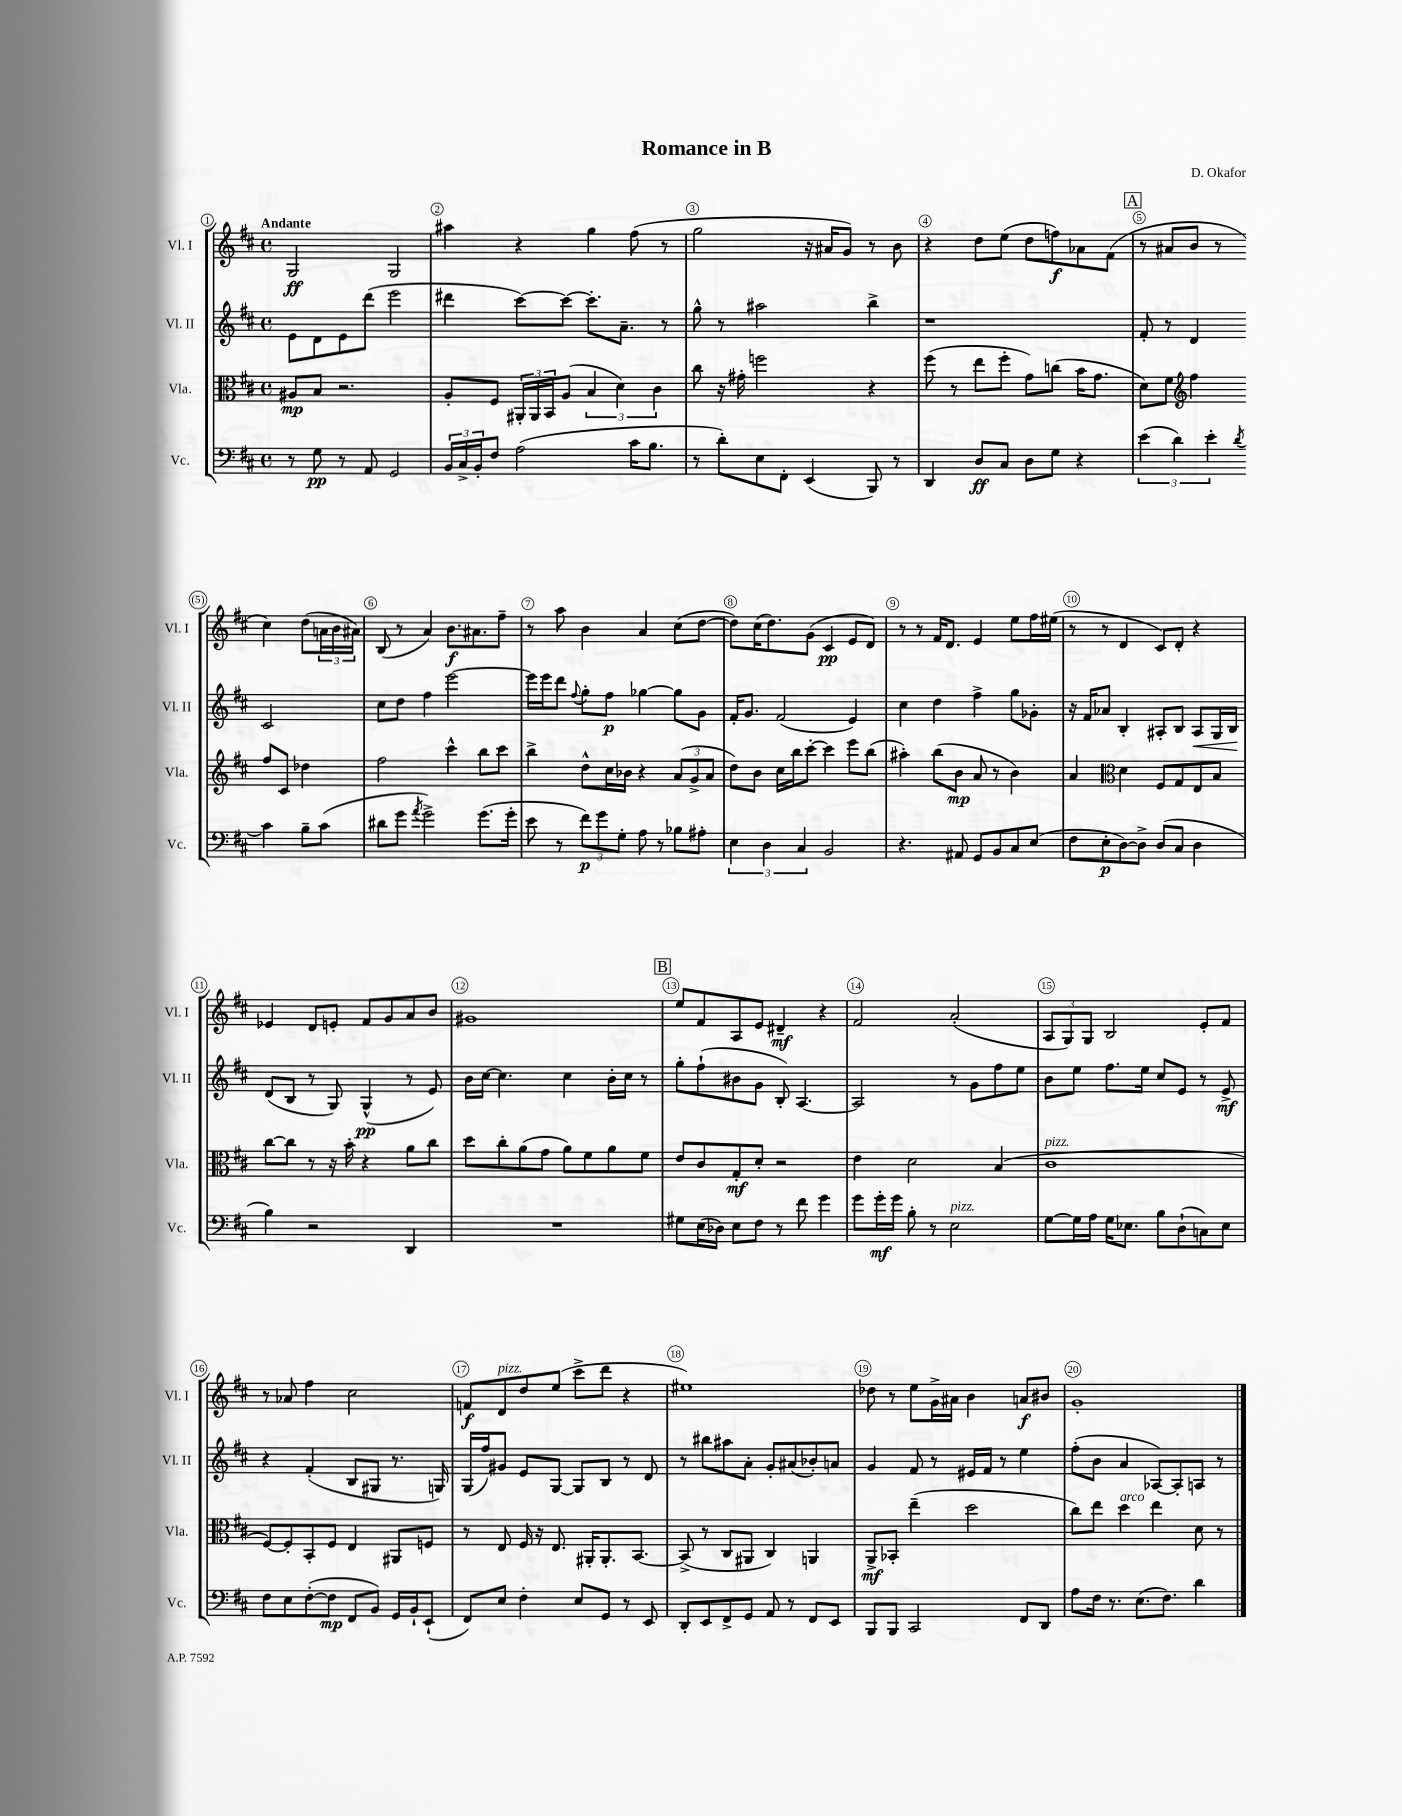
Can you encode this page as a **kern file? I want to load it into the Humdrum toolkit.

**kern	**kern	**kern	**kern
*staff4	*staff3	*staff2	*staff1
*clefF4	*clefC3	*clefG2	*clefG2
*k[f#c#]	*k[f#c#]	*k[f#c#]	*k[f#c#]
*M4/4	*M4/4	*M4/4	*M4/4
*met(c)	*met(c)	*met(c)	*met(c)
8r	8A#/L	8e\L	2G/
8G\	8B/J	8d\	.
8r	2.r	8e\	.
8AA/	.	(8ddd\J	.
2GG/	.	2eee\	2G/
=	=	=	=
24BB/LL	8A'/L	4ddd#\	4aa#\
24C#^/	.	.	.
24BB'/J	.	.	.
8F#/J	8F#/J	.	.
(2A\	24AA#'/LL	[8ccc#\L)	4r
.	24AA#/	.	.
.	24BB/J	.	.
.	(8A/J	8ccc#\_J	.
.	6B/	8.ccc#'\]L	4gg\
.	6d\)	.	.
.	.	8.a~\J	.
16c#\LK	.	.	(8ff#\
8.B\J	.	.	.
.	6c#\	.	.
.	.	8r	8r
=	=	=	=
8r	8cc#\	8gg^^\	2gg\
8d'\L)	16r	8r	.
.	16g#'\	.	.
8E\	2ff\	2aa#\	.
8FF#'\J	.	.	.
(4EE/	.	.	16r
.	.	.	16a#/LK
.	.	.	8g/J)
8BBB/)	4r	4bb^\	8r
8r	.	.	8b\
=	=	=	=
4DD/	(8ff#\	1r	4r
.	8r	.	.
8D/L	8ee\L	.	8dd\L
8C#/J	8ff#'\J	.	(8ee\J
8D\L	8g\L)	.	8dd\L
8G\J	(8cc\J	.	8ff\)
4r	16b\LK	.	8a-\
.	8.g\J	.	.
.	.	.	(8f#\J
=	=	=	=
(6e\	8d\L)	8f#'/	8r
.	8f#\J	8r	8a#/L
6d\)	.	.	.
*	*clefG2	*	*
.	4ff#\	4d/	8b/J
6e'\	.	.	.
.	.	.	8r
8qd/	.	.	.
4c#\	8ff#/L	2c#/	4cc#\)
.	8c#/J	.	.
8B~\L	4dd-\	.	(8dd\L
(8c#\J	.	.	24a\L
.	.	.	24b\
.	.	.	24a#\JJ)
=	=	=	=
8d#\L	2ff#\	8cc#\L	(8B/
8g\J	.	8dd\J	8r
8qa/	.	.	.
2g^\)	.	4ff#\	4a/)
.	4ccc#^^\	[2eee\	8.b\L
.	.	.	8.a#\
(8.g\L	8bb\L	.	.
.	8ccc#\J	.	8ff#~\J
16g'\Jk	.	.	.
=	=	=	=
8e\	4bb^\	16eee\]LL	8r
.	.	16eee\J	.
8r	.	8ddd\J	8aa\
.	.	8qqff#/	.
12f#\L)	8dd^^\L	8gg'\L	4b\
12g\	.	.	.
.	16cc#\L	8ff#\J	.
12G'\J	.	.	.
.	16b-\JJ	.	.
8A\	4r	[4gg-\	4a/
8r	.	.	.
8B-\L	(12a/L	8gg-\]L	(8cc#\L
.	12g^/	.	.
8A#'\J	.	8g\J	[8dd\J
.	12a/J	.	.
=	=	=	=
6E\	8dd\L)	16f#'/LK	8dd\]L)
.	.	8.g/J	.
.	8b\J	.	(16cc#\K
6D\	.	.	.
.	.	.	8.dd\)
.	16cc#\LL	(2f#/	.
.	16bb\J	.	.
6C#/	.	.	.
.	[8ccc#'\J	.	(8g\J
2BB/	4ccc#\]	.	4c#/
.	8eee\L	4e/)	8e/L
.	(8bb\J	.	8d/J)
=	=	=	=
4.r	4aa#'\)	4cc#\	8r
.	.	.	8r
.	(8bb\L	4dd\	16f#/LK
.	.	.	8.d/J
8AA#/	8b\J	.	.
8GG/L	8a/	4ff#^\	4e/
8BB/	8r	.	.
8C#/	4b\)	8gg\L	8ee\L
(8E/J	.	8g-'\J	16ff#\L
.	.	.	(16ee#\JJ
=	=	=	=
8F#\L	4a/	16r	8r
.	.	16f#/LK	.
8E'\	.	8a-/J	8r
*	*clefC3	*	*
[8D\)	4d\	4B'/	4d/
8D^\]J	.	.	.
(8D/L	8F#/L	8A#'/L	8c#/L)
8C#/J	8G/	8B/J	8d'/J
4D\	8E/	8A#/L	4r
.	8B/J	16G/L	.
.	.	16B/JJ	.
=	=	=	=
4B\)	[8cc#\L	(8d/L	4e-/
.	8cc#\]J	8B/J	.
2r	8r	8r	8d/L
.	16r	8G/)	8e'/J
.	16b'\	.	.
.	4r	(4G^^/	8f#/L
.	.	.	8g/
4DD/	8a\L	8r	8a/
.	8cc#\J	8e/)	8b/J
=	=	=	=
1r	8dd\L	16b\LL	1g#
.	.	[16cc#\JJ	.
.	8cc#'\	4.cc#\]	.
.	(8a\	.	.
.	8g\J	.	.
.	8a\L)	4cc#\	.
.	8f#\	.	.
.	8a\	16b'\LL	.
.	.	16cc#\JJ	.
.	8f#\J	8r	.
=	=	=	=
8G#\L	8e/L	8gg'\L	8ee/L
(16E\L	8c#/	(8ff#`\	8f#/
16D-\JJ)	.	.	.
8E\L	8G'/	8b#\	8A/
8F#\J	8d'/J	8g\J	8e/J
8r	2r	8B'/)	4d#~/
8f#\	.	[4.A/	.
4g\	.	.	4r
=	=	=	=
8g\L	4e\	2A/]	2f#/
16g'\L	.	.	.
16g\JJ	.	.	.
8B'\	2d\	.	.
8r	.	.	.
2E\	.	8r	(2a'/
.	.	8g\L	.
.	(4B/	8ff#\	.
.	.	8ee\J	.
=	=	=	=
[8G\L	1c#	8b\L	12A/L
.	.	.	12G/)
16G\]L	.	8ee\J	.
.	.	.	12G/J
16A\JJ	.	.	.
16G\LK	.	8.ff#\L	2B/
8.E-\J	.	.	.
.	.	16ee\Jk	.
8B\L	.	8cc#/L	.
(8D`\	.	8e/J	.
8C\)	.	8r	8e'/L
8E-\J	.	8e^/	8f#/J
=	=	=	=
8F#\L	[8F#/L)	4r	8r
8E\	8F#'/]	.	8a-/
([8F#'\	8BB'/	(4f#'/	4ff#\
8F#\]J	8F#/J	.	.
8FF#/L	4E/	8B/L	2cc#\
8BB/J)	.	8G#/J	.
16GG/LL	8AA#/L	8.r	.
16BB`/J	.	.	.
(8EE`/J	8F/J	.	.
.	.	16G/)	.
=	=	=	=
8FF#/L)	8r	(16G/LL	8f/L
.	.	16ff#/J)	.
8E/J	8E/	8g#/J	8d/
4F#'\	16F#/	8e/L	8dd/
.	16r	.	.
.	8.E/	[8G/J	(8ee/J
8E/L	.	8G/]L	8ccc#^\L
.	16AA#'/LK	.	.
8GG/J	8.AA#'/	8B/J	8ddd\J
8r	.	8r	4r
.	[8.BB/J	.	.
8EE/	.	8d/	.
=	=	=	=
8DD'/L	(8BB^/]	8r	1ee#)
8EE/	8r	8bb#\L	.
8FF#^/	8C#/L	8aa#\	.
8GG/J	8AA#/J	8a'\J	.
8AA/	4C#/)	8g'/L	.
8r	.	(8a#/	.
8FF#/L	4AA/	8b-'/)	.
8EE/J	.	8a/J	.
=	=	=	=
8BBB/L	8AA^/L	4g/	8dd-\
8BBB/J	8BB-'/J	.	8r
2CC#/	(4ee~\	8f#/	8ee\L
.	.	8r	16g^\L
.	.	.	16a#\JJ
.	2dd\	16e#/LL	4b\
.	.	16f#/JJ	.
.	.	8r	.
8FF#/L	.	4ee\	8a/L
8DD/J	.	.	8b#/J
=	=	=	=
8A\L	8cc#\L)	(8ff#'\L	1g'
16F#\Jk	8ee\J	8b\J	.
8.r	.	.	.
.	4dd\	4a/	.
(8.E\L	.	.	.
.	4ee\	[8A-/L)	.
8.F#\J)	.	.	.
.	.	8A-'/]	.
4d\	8d\	8A/J	.
.	8r	8r	.
==	==	==	==
*-	*-	*-	*-
